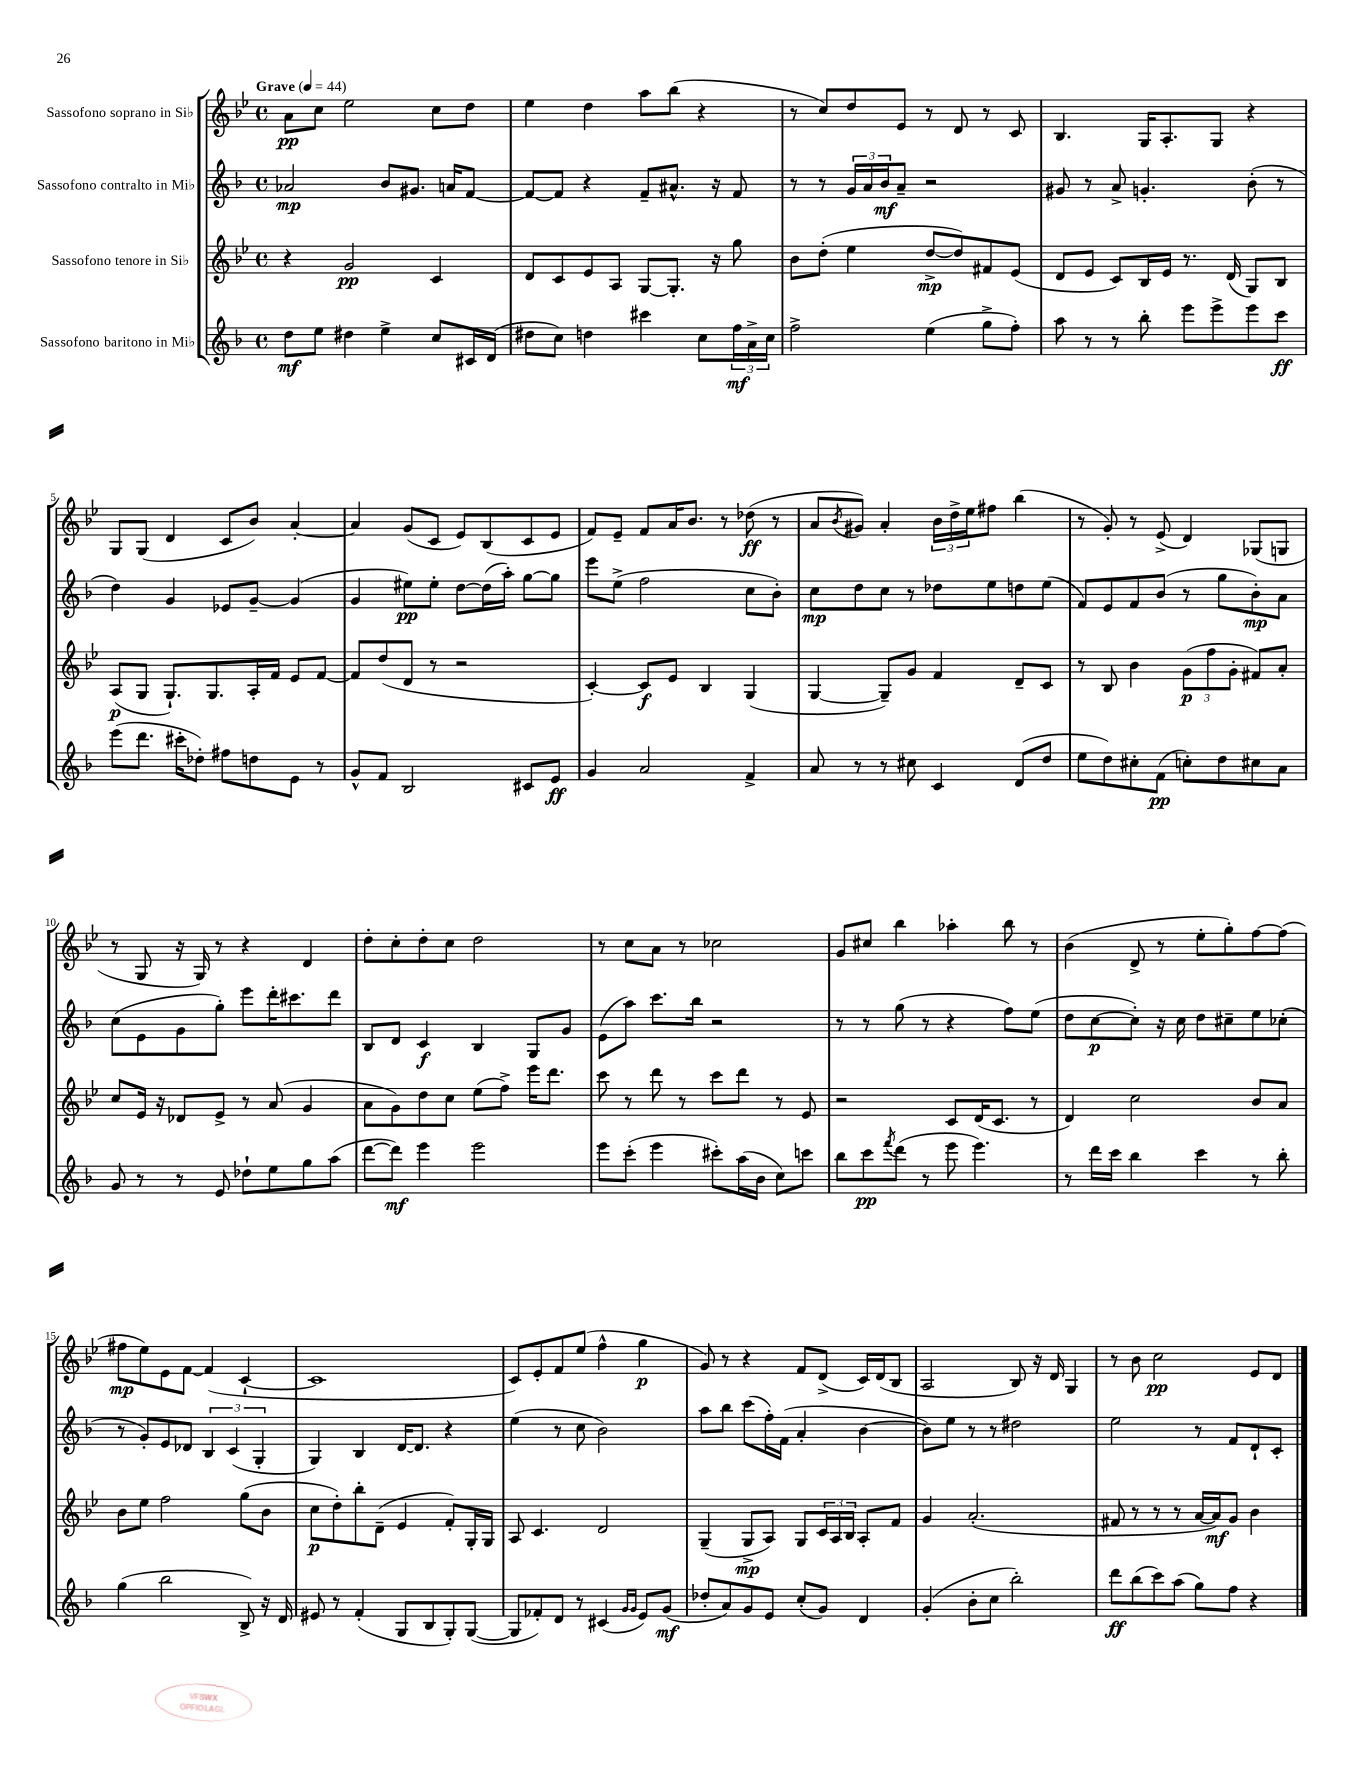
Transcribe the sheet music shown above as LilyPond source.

<<
\new StaffGroup <<
\new Staff = "s0" \with { instrumentName = "Sassofono soprano in Sib" } {
    \clef treble \key bes \major \defaultTimeSignature \time 4/4 \tempo "Grave" 4 = 44
    a'8\pp c''8 ees''2 c''8 d''8 |
    ees''4 d''4 a''8 bes''8( r4 |
    r8 c''8) d''8 ees'8 r8 d'8 r8 c'8 |
    bes4. g16 a8.-. g8 r4 |
    g8 g8( d'4 c'8 bes'8) a'4~-. |
    a'4 g'8( c'8 ees'8) bes8( c'8 ees'8 |
    f'8) ees'8-- f'8 a'16 bes'8. r8 des''8\ff( r8 |
    a'8 \acciaccatura { bes'8 } gis'8) a'4-. \tuplet 3/2 { bes'16 d''16-> ees''16 } fis''8 bes''4( |
    r8 g'8-.) r8 ees'8->( d'4) ges8( g8 |
    r8 g8 r16 g16) r8 r4 d'4 |
    d''8-. c''8-. d''8-. c''8 d''2 |
    r8 c''8 a'8 r8 ces''2 |
    g'8 cis''8 bes''4 aes''4-. bes''8 r8 |
    bes'4( d'8-> r8 ees''8-. g''8-.) f''8~ f''8( |
    fis''8\mp ees''8) ees'8 f'8~ f'4( c'4~-! |
    c'1 |
    c'8) ees'8-. f'8 ees''8( f''4-^ g''4\p |
    g'8) r8 r4 f'8 d'8->( c'16) d'16( bes8 |
    a2 bes8) r16 d'16 g4 |
    r8 bes'8 c''2\pp ees'8 d'8 \bar "|." |
}
\new Staff = "s1" \with { instrumentName = "Sassofono contralto in Mib" } {
    \clef treble \key f \major \defaultTimeSignature \time 4/4
    aes'2\mp bes'8 gis'8. a'16 f'8~ |
    f'8~ f'8 r4 f'8-- ais'8.-^ r16 f'8 |
    r8 r8 \tuplet 3/2 { g'16 a'16 bes'16\mf } a'8-- r2 |
    gis'8 r8 a'8-> g'4.-. bes'8-.( r8 |
    d''4) g'4 ees'8 g'8~-- g'4( |
    g'4 eis''8\pp) eis''8-. d''8~ d''16( a''16-.) g''8~ g''8 |
    e'''8 e''8->( f''2 c''8 bes'8-.) |
    c''8\mp d''8 c''8 r8 des''8 e''8 d''8 e''8( |
    f'8) e'8 f'8 bes'8( r8 g''8 bes'8-.\mp) a'8 |
    c''8( e'8 g'8 g''8-.) e'''8 d'''16-. cis'''8. d'''8 |
    bes8 d'8 c'4\f bes4 g8 g'8 |
    e'8( a''8) c'''8. bes''16 r2 |
    r8 r8 g''8( r8 r4 f''8) e''8( |
    d''8 c''8~\p c''8-.) r16 c''16 d''8 cis''8-- e''8 ces''8-.( |
    r8 g'8-.) e'8 des'8 \tuplet 3/2 { bes4 c'4( g4-. } |
    g4) bes4 d'16~ d'8. r4 |
    e''4( r8 c''8 bes'2) |
    a''8 bes''8 c'''8( f''16-.) f'16( a'4-. bes'4~ |
    bes'8) e''8 r8 r8 dis''2 |
    e''2 r8 f'8 d'8-! c'8-. \bar "|." |
}
\new Staff = "s2" \with { instrumentName = "Sassofono tenore in Sib" } {
    \clef treble \key bes \major \defaultTimeSignature \time 4/4
    r4 g'2\pp c'4 |
    d'8 c'8 ees'8 a8 g8~ g8.-. r16 g''8 |
    bes'8 d''8-.( ees''4 d''8~->\mp d''8) fis'8 ees'8( |
    d'8 ees'8 c'8) bes16 ees'16 r8. d'16( g8) bes8 |
    a8\p( g8 g8.-!) g8. a16-. f'16 ees'8 f'8~ |
    f'8 d''8( d'8 r8 r2 |
    c'4~-.) c'8\f ees'8 bes4 g4( |
    g4~ g8--) g'8 f'4 d'8-- c'8 |
    r8 bes8 bes'4 \tuplet 3/2 { g'8\p( f''8 g'8-. } fis'8) a'8-. |
    c''8 ees'16 r16 des'8 ees'8-> r8 a'8( g'4 |
    a'8 g'8) d''8 c''8 ees''8( f''8->) ees'''16 d'''8. |
    c'''8 r8 d'''8 r8 c'''8 d'''8 r8 ees'8 |
    r2 c'8 d'16( c'8. r8 |
    d'4) c''2 bes'8 a'8 |
    bes'8 ees''8 f''2 g''8( bes'8 |
    c''8\p d''8-.) bes''8-. d'8--( ees'4 f'8-.) g16-. g16 |
    a8 c'4. d'2 |
    g4--( g8->\mp a8) g8 \tuplet 3/2 { c'16 a16 bes16 } a8-. f'8 |
    g'4 a'2.-.( |
    fis'8 r8 r8 r8 a'16~ a'16\mf) g'8 bes'4 \bar "|." |
}
\new Staff = "s3" \with { instrumentName = "Sassofono baritono in Mib" } {
    \clef treble \key f \major \defaultTimeSignature \time 4/4
    d''8\mf e''8 dis''4 e''4-> c''8 cis'16 d'16( |
    dis''8 c''8) d''4 cis'''4 c''8 \tuplet 3/2 { f''16\mf a'16-> c''16 } |
    f''2-> e''4( g''8-> f''8-.) |
    a''8 r8 r8 bes''8-. e'''8 e'''8-> e'''8 c'''8\ff |
    e'''8( d'''8. cis'''16-. des''8-.) fis''8 d''8 e'8 r8 |
    g'8-^ f'8 bes2 cis'8 e'8\ff |
    g'4 a'2 f'4-> |
    a'8 r8 r8 cis''8 c'4 d'8( d''8 |
    e''8 d''8) cis''8-. f'8\pp( c''8-.) d''8 cis''8 a'8 |
    g'8 r8 r8 e'8 des''8-! e''8 g''8 a''8( |
    d'''8~ d'''8\mf) e'''4 e'''2 |
    e'''8 c'''8-.( e'''4 cis'''8-.) a''16( bes'16 c''8) c'''8 |
    bes''8 c'''8\pp \acciaccatura { f'''8 } d'''8( r8 e'''8 e'''4.) |
    r8 d'''16 c'''16 bes''4 c'''4 r8 bes''8-. |
    g''4( bes''2 bes8->) r16 d'16 |
    eis'8 r8 f'4-.( g8 bes8 g8-.) g8~( |
    g8 fes'8-.) d'8 r8 cis'4( \grace { g'16 g'16 } e'8) g'8\mf( |
    des''8-. a'8) g'8 e'8 c''8-.( g'8) d'4 |
    g'4-.( bes'8-. c''8 bes''2-.) |
    d'''8\ff bes''8( c'''8) a''8( g''8) f''8 r4 \bar "|." |
}
>>
>>
